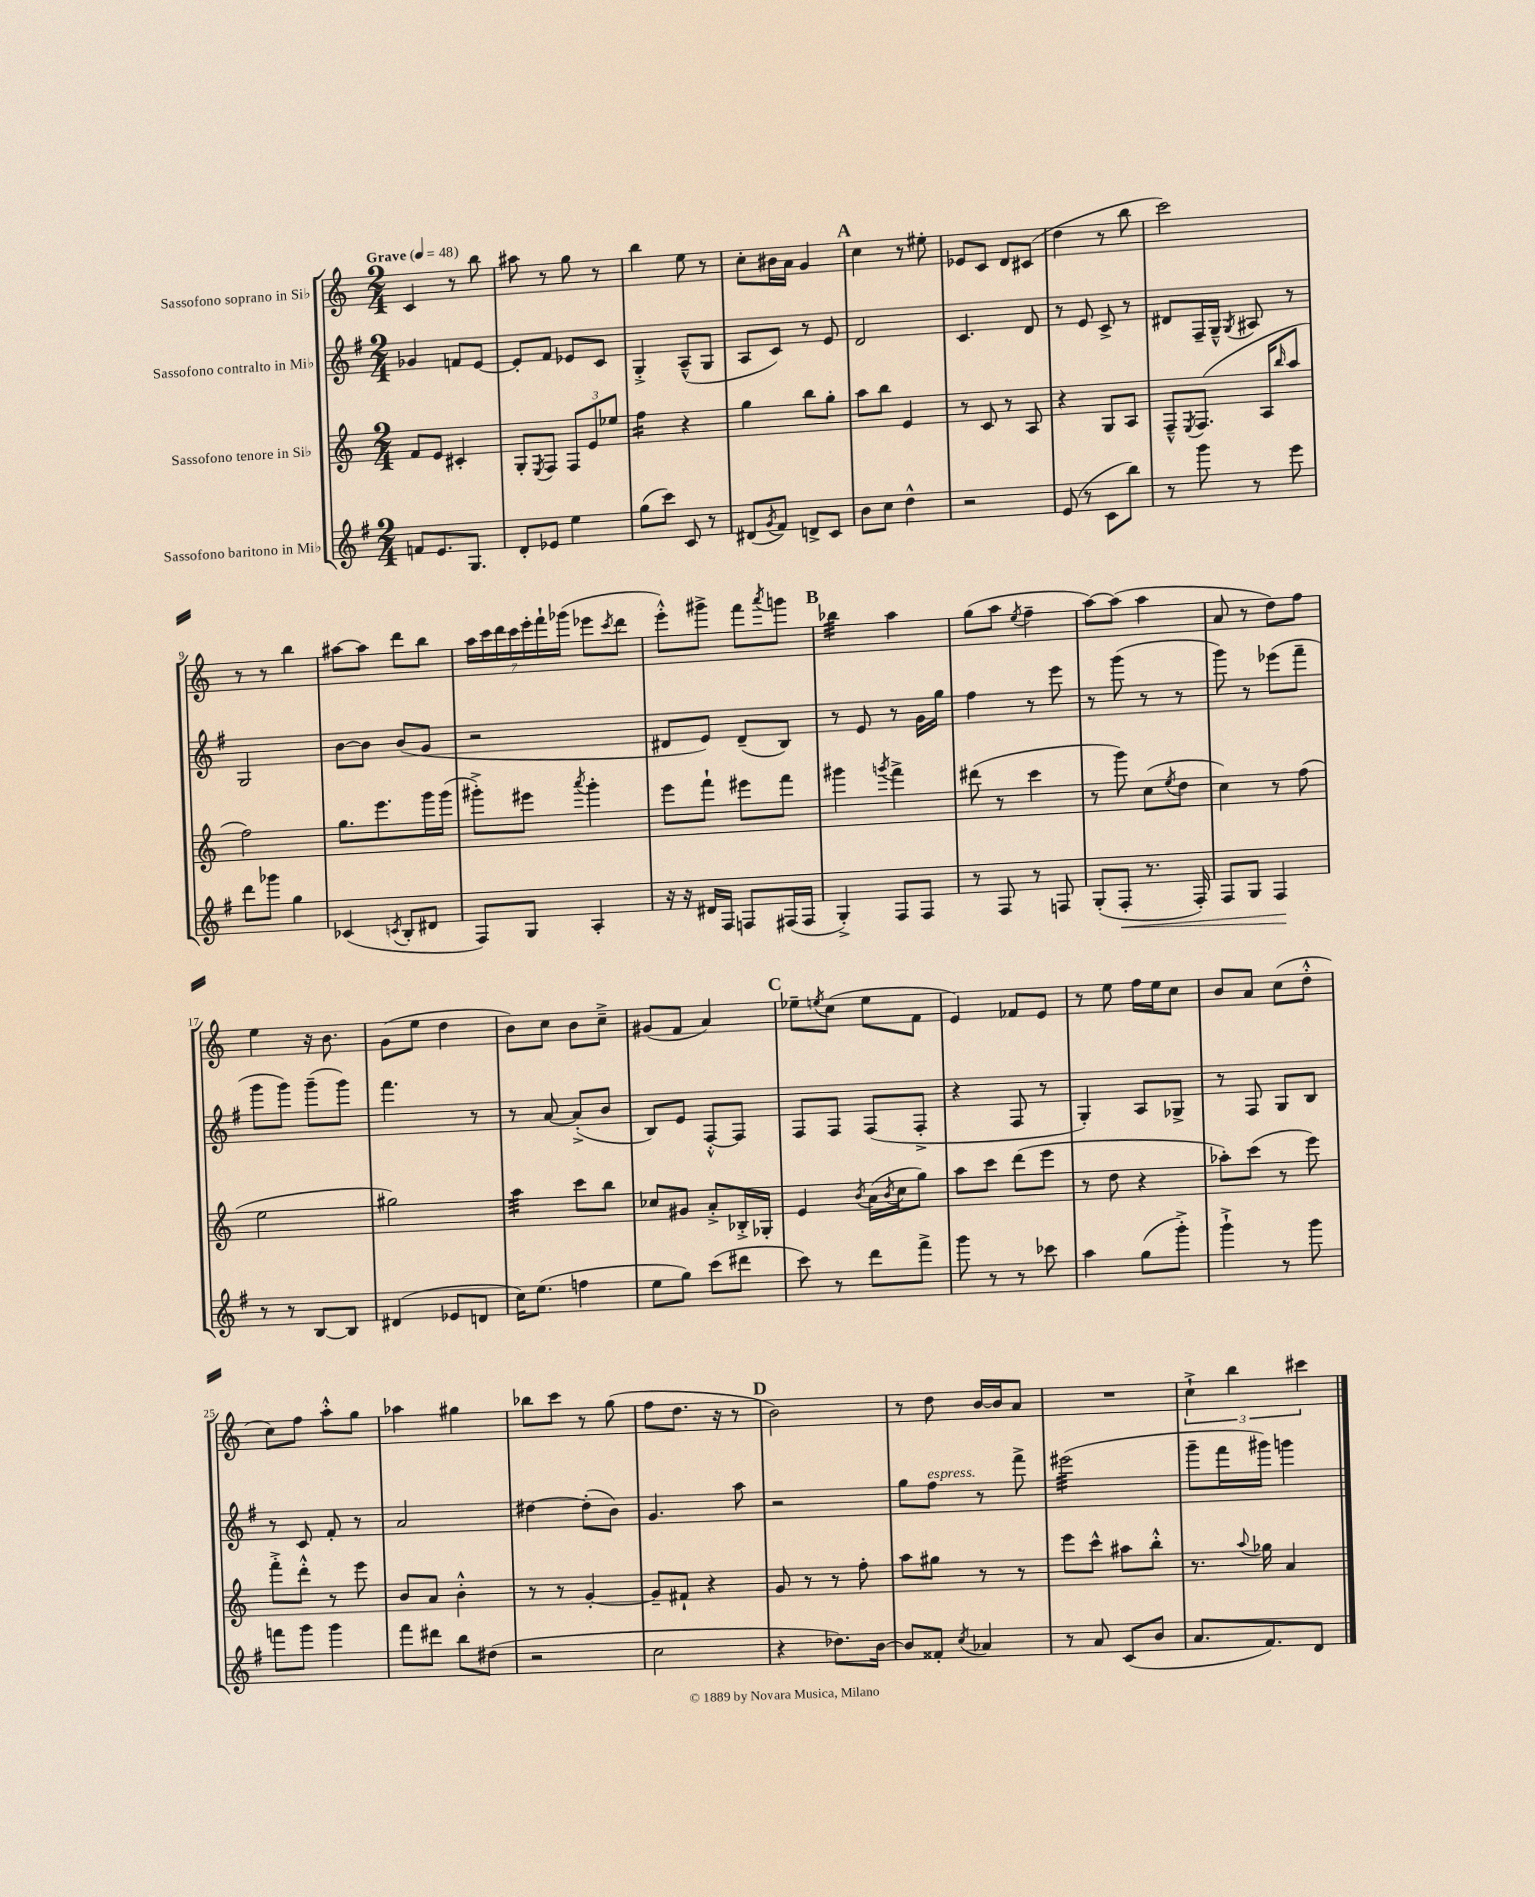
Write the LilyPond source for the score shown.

<<
\new StaffGroup <<
\new Staff = "s0" \with { instrumentName = "Sassofono soprano in Sib" } {
    \clef treble \key c \major \numericTimeSignature \time 2/4 \tempo "Grave" 4 = 48
    c'4 r8 b''8 |
    ais''8 r8 g''8 r8 |
    b''4 e''8 r8 |
    c''8-. bis'16 a'16 g'4 |
    \mark \markup { \bold "A" } c''4 r8 eis''8-. |
    ees'8 c'8 d'8 cis'8( |
    d''4 r8 b''8 |
    c'''2) |
    r8 r8 b''4 |
    ais''8~ ais''8 d'''8 b''8 |
    \tuplet 7/4 { a''16 c'''16 d'''16 c'''16 e'''16-. f'''16-! ges'''16( } ees'''8 \acciaccatura { c'''8 } d'''8 |
    e'''8-.-^) gis'''8-> f'''8 \acciaccatura { a'''8 } g'''8 |
    \mark \markup { \bold "B" } bes''4:32 a''4 |
    g''8( a''8 \acciaccatura { e''8 } f''4-- |
    a''8~) a''8( a''4 |
    a'8 r8 d''8) f''8 |
    e''4 r16 b'8. |
    g'8( e''8 d''4 |
    b'8) c''8 b'8 c''8---> |
    gis'8( f'8 a'4) |
    \mark \markup { \bold "C" } ees''8-- \acciaccatura { e''8 } c''8( e''8 f'8 |
    e'4) fes'8 e'8 |
    r8 e''8 f''16 e''16 c''8 |
    b'8 a'8 c''8( d''8-.-^ |
    c''8) f''8 a''8-.-^ g''8 |
    aes''4 gis''4 |
    bes''8 c'''8 r8 g''8( |
    f''8 d''8. r16 r8 |
    \mark \markup { \bold "D" } b'2) |
    r8 d''8 b'16~ b'16 a'8 |
    R2 |
    \tuplet 3/2 { c''4-!-> b''4 cis'''4 } \bar "|." |
}
\new Staff = "s1" \with { instrumentName = "Sassofono contralto in Mib" } {
    \clef treble \key g \major \numericTimeSignature \time 2/4
    ges'4 f'8 e'8~ |
    e'8-. fis'8 ees'8 c'8 |
    g4-.-> a8---^( g8 |
    a8 c'8) r8 e'8 |
    \mark \markup { \bold "A" } d'2 |
    c'4. d'8 |
    r8 e'8 c'8-> r8 |
    dis'8 fis16-- g16---^ \acciaccatura { g8 } ais8 r8 |
    g2 |
    b'8~ b'8 b'8( g'8 |
    r2 |
    dis'8 e'8) dis'8--( b8) |
    \mark \markup { \bold "B" } r8 e'8 r8 g'16 g''16 |
    fis''4 r8 e'''8 |
    r8 g'''8( r8 r8 |
    g'''8) r8 ees'''8( fis'''8-- |
    g'''8 g'''8) g'''8--( g'''8) |
    fis'''4. r8 |
    r8 a'8~ a'8-.->( b'8 |
    b8) e'8 fis8~-.-^ fis8 |
    \mark \markup { \bold "C" } fis8 fis8 fis8( fis8-.-> |
    r4 fis8 r8 |
    g4-.) a8 ges8-> |
    r8 fis8 g8 b8 |
    r8 c'8 fis'8-. r8 |
    a'2 |
    dis''4~ dis''8-.( b'8) |
    g'4. a''8 |
    \mark \markup { \bold "D" } r2 |
    g''8 fis''8^\markup { \italic "espress." } r8 fis'''8-> |
    eis'''2:32( |
    g'''8-- fis'''16 gis'''16) g'''4 \bar "|." |
}
\new Staff = "s2" \with { instrumentName = "Sassofono tenore in Sib" } {
    \clef treble \key c \major \numericTimeSignature \time 2/4
    f'8 e'8 cis'4-. |
    g8-. \acciaccatura { e8 } f8 \tuplet 3/2 { f8 e'8 ees''8 } |
    f''4:16 r4 |
    g''4 b''8 g''8-. |
    \mark \markup { \bold "A" } a''8 b''8 e'4 |
    r8 c'8 r8 a8 |
    r4 g8 a8 |
    f8---^ \acciaccatura { e8 } f8.( a16 \grace { b''16 } a''8 |
    f''2) |
    g''8. e'''8. g'''16 g'''16( |
    gis'''8-.->) eis'''8 \acciaccatura { a'''8 } gis'''4-. |
    e'''8 f'''8-! eis'''8 f'''8 |
    \mark \markup { \bold "B" } gis'''4 \acciaccatura { g'''8 } f'''4-> |
    dis'''8( r8 c'''4 |
    r8 g'''8) c''8( \acciaccatura { e''8 } d''8 |
    c''4) r8 f''8( |
    e''2 |
    gis''2) |
    a''4:32 c'''8 b''8 |
    ces''8 gis'8 a'8-.-> bes16-.-> ges16-. |
    \mark \markup { \bold "C" } e'4 \acciaccatura { b'8 } a'16( \acciaccatura { b'8 } c''16 g''8) |
    a''8 c'''8 d'''8( e'''8 |
    r8 d''8 r4 |
    aes''8-.) c'''8( r8 e'''8) |
    f'''8-.-> d'''8-.-^ r8 e'''8 |
    b'8 a'8 b'4-.-^ |
    r8 r8 g'4~-. |
    g'8-- fis'8-! r4 |
    \mark \markup { \bold "D" } g'8 r8 r8 f''8-. |
    a''8 gis''8 r8 r8 |
    e'''8 c'''8-^ ais''8 b''8-.-^ |
    r8. \appoggiatura { a''8 } ges''16 a'4 \bar "|." |
}
\new Staff = "s3" \with { instrumentName = "Sassofono baritono in Mib" } {
    \clef treble \key g \major \numericTimeSignature \time 2/4
    f'8 e'8. g8. |
    d'8-. ees'8 e''4 |
    g''8( c'''8) c'8 r8 |
    dis'8( \acciaccatura { g'8 } fis'8) d'8-> c'8 |
    \mark \markup { \bold "A" } b'8 c''8 d''4-^ |
    r2 |
    e'8( r8 c'8 b''8) |
    r8 g'''8 r8 e'''8 |
    d'''8 ges'''8 g''4 |
    ces'4( \acciaccatura { c'8 } b8-. dis'8 |
    fis8) g8 a4-. |
    r16 r16 dis'16 fis16 f8 fis16( fis16 |
    \mark \markup { \bold "B" } g4-.->) fis8 fis8 |
    r8 fis8 r8 f8 |
    g8-.( fis8-.\< r8. fis16-.) |
    fis8 g8 fis4\! |
    r8 r8 b8~ b8 |
    dis'4( ees'8 d'8 |
    c''16) e''8.( f''4 |
    e''8 g''8) c'''8( dis'''8 |
    \mark \markup { \bold "C" } c'''8) r8 d'''8 fis'''8-> |
    g'''8 r8 r8 ces'''8 |
    a''4 g''8( g'''8-.->) |
    g'''4-!-> r8 g'''8 |
    f'''8 g'''8 g'''4 |
    fis'''8 dis'''8 b''8 dis''8( |
    r2 |
    c''2 |
    \mark \markup { \bold "D" } r4 des''8.) b'16~ |
    b'8 fisis'8-. \acciaccatura { c''8 } aes'4 |
    r8 a'8 c'8( b'8 |
    a'8. fis'8.) d'8 \bar "|." |
}
>>
>>
